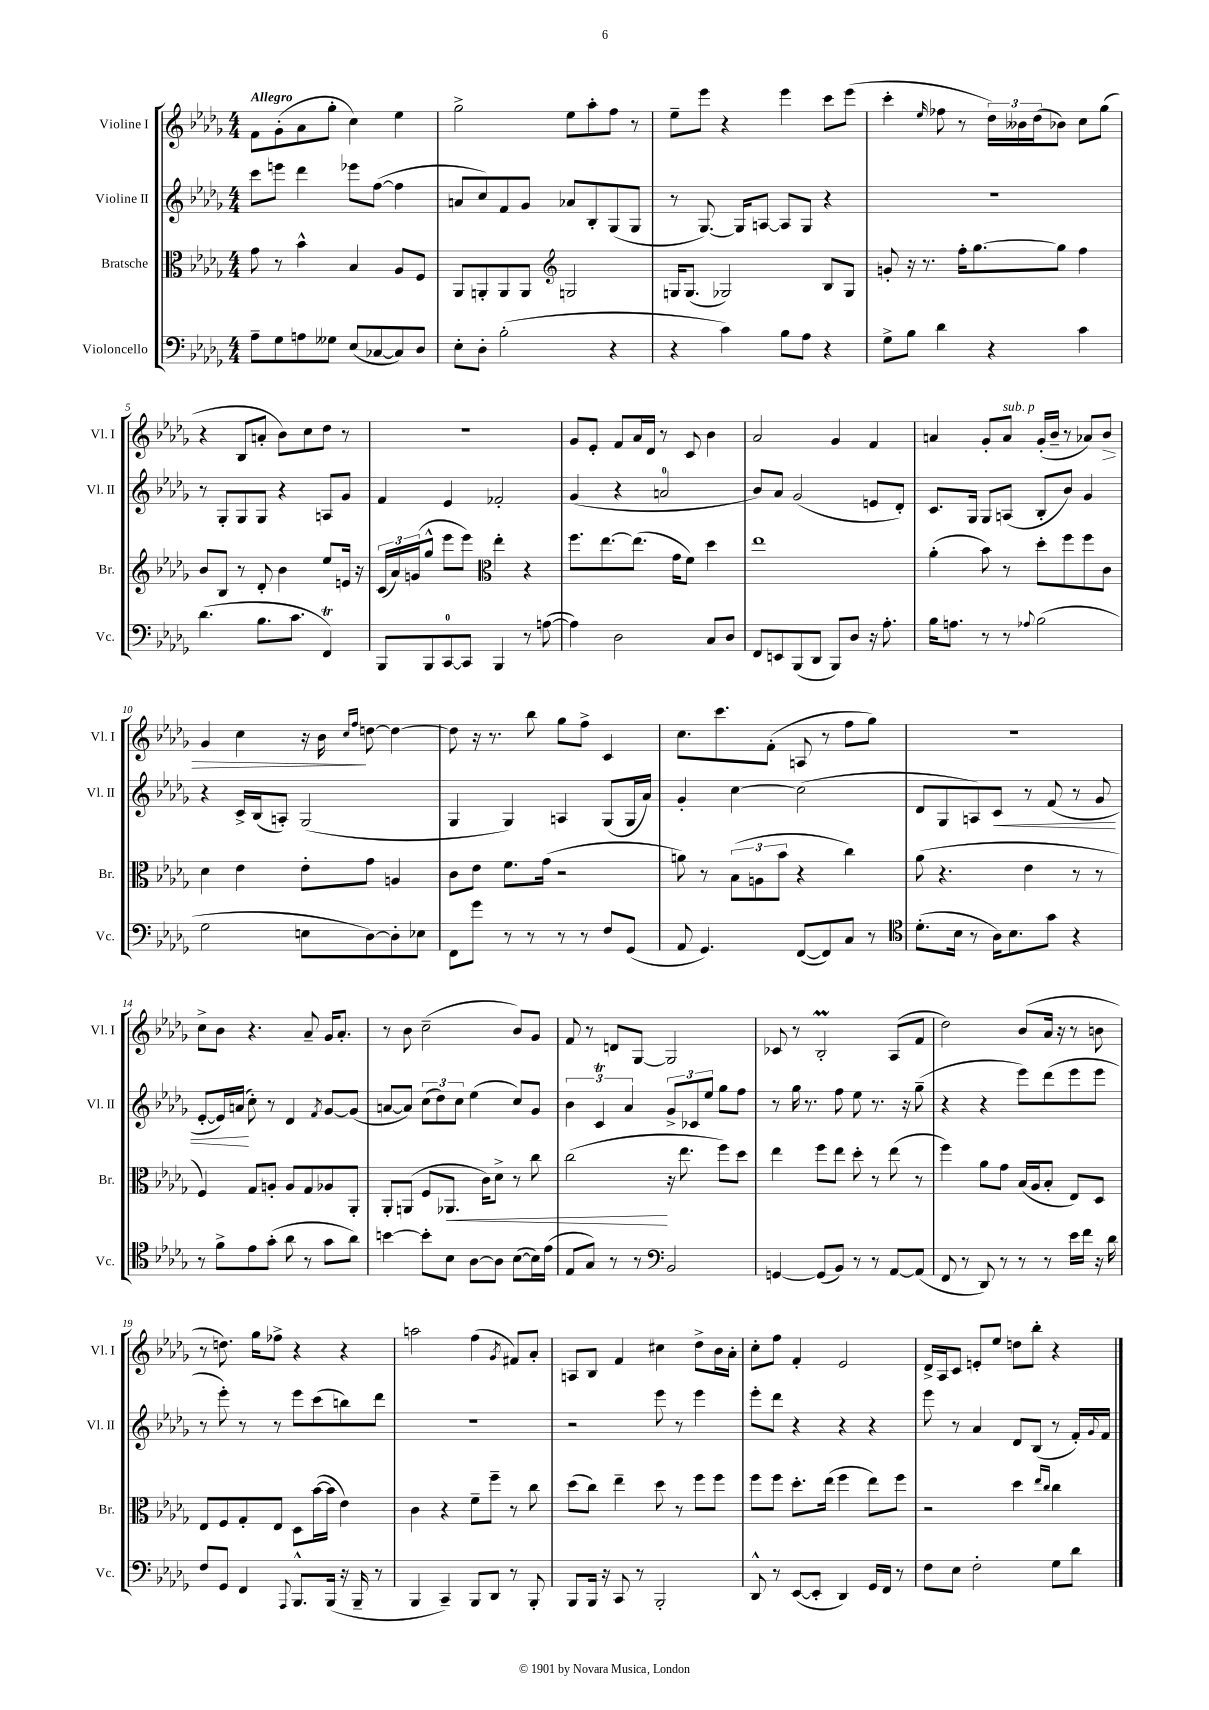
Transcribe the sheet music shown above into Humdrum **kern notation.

**kern	**kern	**kern	**kern
*staff4	*staff3	*staff2	*staff1
*clefF4	*clefC3	*clefG2	*clefG2
*k[b-e-a-d-g-]	*k[b-e-a-d-g-]	*k[b-e-a-d-g-]	*k[b-e-a-d-g-]
*M4/4	*M4/4	*M4/4	*M4/4
8A-~	8g-	8ccc	8f
8G-	8r	8eee	(8g-'
8A	4b-^^	4ddd-	8a-
8G--	.	.	8gg-'
(8E-	4B-	8eee-	4cc)
[8C-	.	([8ff	.
8C-])	8A-	4ff]	4ee-
8D-	8F	.	.
=	=	=	=
8E-'	8AA-	8a	2gg-^
8D-'	8AA'	8cc)	.
(2B-'	8AA	8f	.
.	8AA	8g-	.
*	*clefG2	*	*
.	2G	8a-	8ee-
.	.	8B-'	8aa-'
4r	.	(8G-	8ff
.	.	8G-	8r
=	=	=	=
4r	16G	8r	8ee-~
.	(8.G	.	.
.	.	[8.G-)	8eee-
4c)	2G-)	.	4r
.	.	16G-]	.
.	.	[8A	.
8B-	.	8A]	4eee-
8A-	.	8G-	.
4r	8B-	4r	8ccc
.	8G-	.	(8eee-
=	=	=	=
8G-^	8g'	1r	4ccc'
8B-	16r	.	.
.	8.r	.	.
.	.	.	16qqee-
4d-	.	.	8ff-
.	16ff'	.	8r
.	[8.gg-	.	.
4r	.	.	24dd-)
.	.	.	24b--
.	.	.	(24dd-
.	8gg-]	.	8b-)
4c	4ff	.	8cc
.	.	.	(8gg-
=	=	=	=
(4.d-	8b-	8r	4r
.	8B-	8G-'	.
.	8r	8G-	8B-
8.B-	8d-'	8G-	8a'
.	4b-	4r	8b-)
8.c	.	.	.
.	.	.	8cc
4FF)	8ee-	8A	8dd-
.	16e	8g-	8r
.	16r	.	.
=	=	=	=
8BBB-	(24c	4f	1r
.	24a-)	.	.
.	(24g	.	.
8BBB-	8gg-^^	.	.
[8CC	8eee-	4e-	.
8CC]	8eee-)	.	.
*	*clefC3	*	*
4BBB-	4ee-'	2f-'	.
8r	4r	.	.
([8A	.	.	.
=	=	=	=
4A])	8.ff	(4g-	8g-
.	.	.	8e-'
.	[8.ee-	.	.
2D-	.	4r	8f
.	(8.ee-]	.	16a-
.	.	.	16d-
.	.	2a	8r
.	16g-	.	.
.	8f)	.	8c
8C	4dd-	.	4b-
8D-	.	.	.
=	=	=	=
8FF	1ee-	8b-)	2a-
8EE	.	8a-	.
(8BBB-	.	(2g-	.
8DD-	.	.	.
8BBB-)	.	.	4g-
8D-	.	.	.
16r	.	8e	4f
8.A-'	.	.	.
.	.	8d-')	.
=	=	=	=
16B-	(4a-'	8.c	4a
8.A	.	.	.
.	.	16G-	.
8r	8b-)	8G-	8g-'
8r	8r	(8A	8a
8qqA-	.	.	.
(2B-	8dd-'	8B-'	(16g-'
.	.	.	16b-~
.	8ff	8b-)	8r
.	8ff	4g-	8a-)
.	8c	.	8b-
=	=	=	=
2G-	4d-	4r	4g-
.	4e-	16c^	4cc
.	.	(16B-	.
.	.	8A')	.
8E	8e-'	(2G-	16r
.	.	.	16b-
.	.	.	16qqcc
.	.	.	16qqff
[8D-)	8g-	.	[8dd
8D-']	4A	.	4dd_
8E-	.	.	.
=	=	=	=
8FF	8c	4G-	8dd]
8g-	8e-	.	16r
.	.	.	8.r
8r	8.f	4G-)	.
8r	.	.	8bb-
.	(16g-	.	.
8r	2r	4A	8gg-
8r	.	.	8ff^
8F	.	(8G-	4c
(8GG-	.	16G-	.
.	.	16a-)	.
=	=	=	=
8AA-	8a)	4g-'	8.cc
4.GG-)	8r	.	.
.	.	.	8.ccc
.	(12B-	[4cc	.
.	12A	.	.
.	.	.	(8f'
.	12b-	.	.
([8FF	4r	(2cc]	8A
8FF])	.	.	8r
8C	4cc)	.	8ff
8r	.	.	8gg-)
=	=	=	=
*clefC4	*	*	*
(8.d-'	(8a-	8d-	1r
.	4.r	8G-	.
16B-	.	.	.
8r	.	8A)	.
16A-)	.	8c	.
8.B-	.	.	.
.	4e-	8r	.
8g-	.	(8f	.
4r	8r	8r	.
.	8r	8g-	.
=	=	=	=
8r	4F)	[8e-'	8cc^
8f^	.	16e-])	8b-
.	.	(16a	.
8e-	8G-	8cc')	4.r
(8g-'	8A'	8r	.
8a-	8A	4d-	.
8r	8G-	.	8a-~
.	.	8qf	.
8g-	8A-	[8g-	16g-
.	.	.	8.a-'
8a-)	8AA-'	(8g-]	.
=	=	=	=
[4b	8AA-'	[8a	8r
.	(8AA	8a])	8b-
8b']	8F	(12cc	(2cc~
.	.	12dd-)	.
8B-	8.AA-	.	.
.	.	12cc	.
[8A-	.	(4ee-	.
.	16c)	.	.
8A-]	8d-^	.	.
([8B-	8r	8cc)	8b-)
16B-])	8cc	8g-	8g-
(16e-	.	.	.
=	=	=	=
8E-	(2cc	6b-	8f
8G-)	.	.	8r
.	.	6c	.
8r	.	.	8d
.	.	6a-	.
8r	.	.	[8G-
*clefF4	*	*	*
2BB-	16r	12g-^	2G-]
.	8.ee-	.	.
.	.	12c-	.
.	.	12ee-	.
.	8ff)	8gg-	.
.	8dd-	8ff	.
=	=	=	=
[4GG	4ee-	8r	8c-
.	.	16gg-	8r
.	.	8.r	.
(8GG]	8ff	.	2B-'
8BB-)	8ee-	8ff	.
8r	8dd-'	8ee-	.
8r	8r	8.r	.
[8AA-	(8ee-	.	(8A-
.	.	16r	.
(8AA-]	8r	(8gg-~	8f
=	=	=	=
8FF	4ff)	4r	2dd-)
8r	.	.	.
8DD-)	8a-	4r	.
8r	8g-	.	.
8r	(16B-	8eee-)	(8b-
.	16A-	.	.
8r	8B-'	(8ddd-	16a-
.	.	.	16r
16e-	8E-)	8eee-	8r
16f	.	.	.
16r	8D-	8eee-	8b
16d-	.	.	.
=	=	=	=
8F	8E-	8r	8r
8GG-	8F	8eee-')	8.dd)
4FF	8G-'	8r	.
.	.	.	16gg-
.	8E-	8r	8ff-^
8qqAAA-	.	.	.
8.BBB-^^	8D-	8eee-	4r
.	([16b-	(8ccc	.
(16BBB-	16b-]	.	.
16r	4e-)	8bb)	4r
16BBB-~	.	.	.
8r	.	8ddd-	.
=	=	=	=
4BBB-	4c	1r	2aa
4CC~)	4r	.	.
8BBB-	8f~	.	(4ff
8DD-	8ff~	.	.
.	.	.	8qg-
8r	8r	.	8f#)
8BBB-'	8cc	.	8a-'
=	=	=	=
8BBB-	(8dd-	2r	8A
16BBB-	8cc)	.	8B-
16r	.	.	.
8CC	4ee-~	.	4f
8r	.	.	.
2BBB-'	8dd-	8eee-	4cc#
.	8r	8r	.
.	8ff	4eee-	8dd-^
.	8ff	.	16b-
.	.	.	16a-'
=	=	=	=
8DD-^^	8ff	8eee-'	8cc'
8r	8ff	8ddd-	8ff
([8EE-	8.dd-'	4r	4f'
8EE-']	.	.	.
.	(16ee-	.	.
4DD-)	4ff	4r	2e-
16GG-	8ee-)	4r	.
16FF	.	.	.
8r	8ff	.	.
=	=	=	=
8F	2r	8eee-	16d-^
.	.	.	16A-
8E-	.	8r	8c
2F'	.	4a-	8e'
.	.	.	8ee-
.	4dd-	8d-	8dd
.	.	(8B-	8bb-'
.	16qqee-	.	.
.	16qqcc	.	.
8G-	4cc	8r	4r
8d-	.	16f')	.
.	.	8qqg-	.
.	.	16f	.
==	==	==	==
*-	*-	*-	*-
